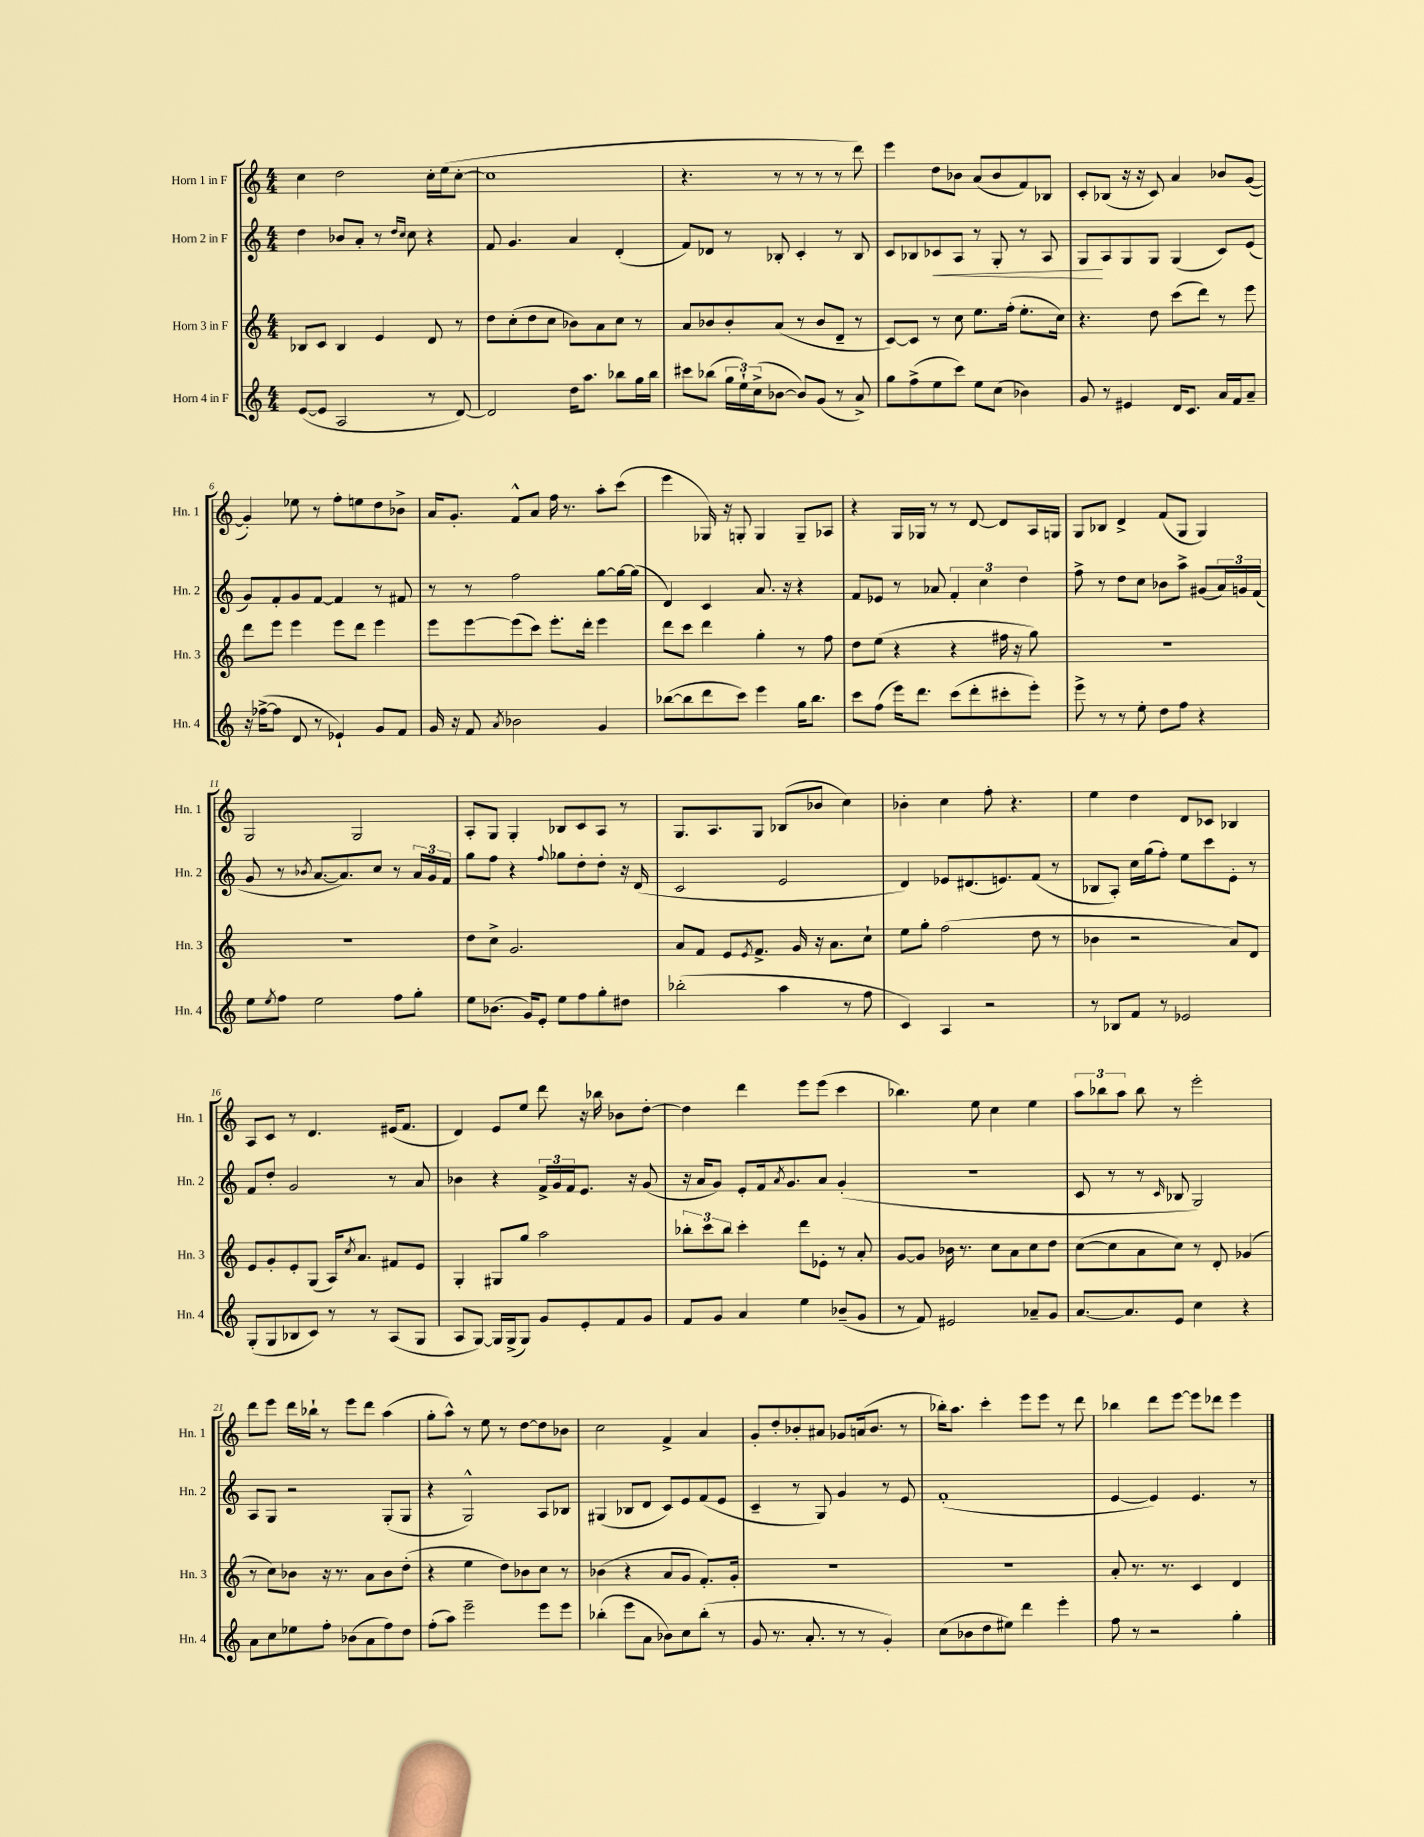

**kern	**kern	**kern	**dynam	**kern
*part4	*part3	*part2	*part2	*part1
*staff4	*staff3	*staff2	*staff2	*staff1
*I"Horn 4 in F	*I"Horn 3 in F	*I"Horn 2 in F	*	*I"Horn 1 in F
*I'Hn. 4	*I'Hn. 3	*I'Hn. 2	*	*I'Hn. 1
*clefG2	*clefG2	*clefG2	*	*clefG2
*k[]	*k[]	*k[]	*	*k[]
*M4/4	*M4/4	*M4/4	*	*M4/4
=1	=1	=1	=1	=1
([8e/L	8B-X/L	4dd\	.	4cc\
8e/J]	8c/J	.	.	.
2A/	4B-/	8b-X/L	.	2dd\
.	.	8a'/J	.	.
.	4e/	8r	.	.
.	.	16qqdd/LL	.	.
.	.	16qqcc/JJ	.	.
.	.	8cc\	.	.
8r	8d/	4r	.	16cc'\LL
.	.	.	.	(16ee\J
[8d/)	8r	.	.	[8cc'\J
=2	=2	=2	=2	=2
2d/]	8dd\L	8f/	.	1cc]
.	(8cc'\	4.g/	.	.
.	8dd\	.	.	.
.	8cc\J	.	.	.
16dd\KL	8b-X\L)	4a/	.	.
8.aa\J	.	.	.	.
.	8a\	.	.	.
8bb-X\L	8cc\J	(4d'/	.	.
16gg\L	8r	.	.	.
16bb-\JJ	.	.	.	.
=3	=3	=3	=3	=3
8ccc#X\L	8a/L	8f/L)	.	4.r
(8bb-X\J	8b-X/	8d-X/J	.	.
24gg\LL	8b-'/	8r	.	.
24ee`\)	.	.	.	.
(24cc^\J	.	.	.	.
[8b-X\J	(8a/J	8B-X'/	.	8r
8b-/L])	8r	4c'/	.	8r
(8g/J	8b-/L	.	.	8r
8r	8d~/J	8r	.	8r
8a^/)	8r	8B-/	.	8ddd\)
=4	=4	=4	=4	=4
8gg\L	[8c/L)	8c/L	.	4eee\
(8ff^\	8c/J]	8B-X/	.	.
!	!	!	!LO:HP:b	!
8ee\	8r	8c-X/	<	8dd\L
8ccc\J)	8cc\	8A/J	.	8b-X\J
8ee\L	8.ee\L	8r	.	(8a/L
(8cc\J	.	8G'/	.	8b-/
.	(16ff'\Jk	.	.	.
4b-X\)	8.ee'\L	8r	.	8f/)
.	.	8A/	.	8B-X/J
.	16cc\Jk)	.	.	.
=5	=5	=5	=5	=5
8g/	4.r	8G/L	.	8c'/L
8r	.	8A/	[	(8B-X/J
4e#X/	.	8G/	.	16r
.	.	.	.	16r
.	8dd\	8G/J	.	8c/)
16d/KL	(8ccc\L	(4G/	.	4a/
8.c/J	.	.	.	.
.	8ddd\J)	.	.	.
16a/LL	8r	8c/L)	.	8b-X/L
16f/J	.	.	.	.
8a~/J	8eee\	(8e/J	.	([8g/J
!!LO:LB:g=z
=6	=6	=6	=6	=6
16r	8ddd\L	8g/L)	.	4g'/])
([16ff-X^\KL	.	.	.	.
8ff-\J]	8eee\J	8f'/	.	.
8d/	4eee\	8g/	.	8ee-X\
8r	.	[8f/J	.	8r
4e-X`/)	8eee\L	4f/]	.	8ff'\L
.	8ddd\J	.	.	8een\
8g/L	4eee\	8r	.	8dd\
8f/J	.	8f#X/	.	8b-X^\J
=7	=7	=7	=7	=7
16g/	8eee\L	8r	.	16a/KL
16r	.	.	.	8.g'/J
8f/	[8eee\	8r	.	.
8qa/	.	.	.	.
2b-X\	(8eee\]	2ff\	.	8f^^/L
.	8ccc\J)	.	.	8a/J
.	8.eee'\L	.	.	16ff\
.	.	.	.	8.r
.	16ddd'\Jk	.	.	.
4g/	4eee\	[8gg\L	.	8aa'\L
.	.	16gg\L_	.	(8ccc\J
.	.	(16gg\JJ]	.	.
=8	=8	=8	=8	=8
([8bb-X\L	8ddd\L	4d/)	.	4eee\
8bb-\]	8ccc\J	.	.	.
8ddd\	4ddd\	4c/	.	16G-X/)
.	.	.	.	16r
8ccc\J)	.	.	.	8Gn'/
4eee\	4gg'\	8.a/	.	4G/
.	.	16r	.	.
16gg\KL	8r	4r	.	8G~/L
8.bb-\J	.	.	.	.
.	8ff\	.	.	8A-X/J
=9	=9	=9	=9	=9
8ccc\L	8dd\L	8f/L	.	4r
(8ff\J	(8ee\J	8e-X/J	.	.
16eee\KL)	4r	8r	.	16G/LL
8.ddd\J	.	.	.	16G-X/JJ
.	.	8a-X/	.	8r
(8ccc\L	4r	6f'/	.	8r
8ddd'\	.	.	.	[8d/
.	.	6cc\	.	.
8ccc#X'\	16ff#X\	.	.	8d/L]
.	16r	.	.	.
.	.	6dd\	.	.
8eee'\J)	8gg\)	.	.	16A/L
.	.	.	.	16Gn/JJ
=10	=10	=10	=10	=10
8eee^\	1r	8ff^\	.	8G/L
8r	.	8r	.	8B-X/J
8r	.	8dd\L	.	4d^/
8ee'\	.	8cc\J	.	.
8dd\L	.	8b-X\L	.	(8f/L
8ff\J	.	8aa^\J	.	8G/J
4r	.	(8g#X/L	.	4G/)
.	.	24a/L)	.	.
.	.	24gn/	.	.
.	.	(24f/JJ	.	.
!!LO:LB:g=z
=11	=11	=11	=11	=11
8ee\L	1r	8g/	.	2G/
8qee/	.	.	.	.
8ff\J	.	8r	.	.
.	.	8qb-X/	.	.
2ee\	.	[8.a/L	.	.
.	.	8.a/])	.	.
.	.	.	.	2G/
.	.	8cc/J	.	.
8ff\L	.	8r	.	.
8gg'\J	.	24a/LL	.	.
.	.	24g/	.	.
.	.	24f/JJ	.	.
=12	=12	=12	=12	=12
8ee\L	8dd\L	8gg\L	.	8A'/L
(8.b-X\J	8cc^\J	8ff\J	.	8G/J
.	2.g/	4r	.	4G'/
16g/KL)	.	.	.	.
8e'/J	.	.	.	.
.	.	8qqff/	.	.
8ee\L	.	8gg-X\L	.	8B-X/L
8ff\	.	8dd'\	.	8c/
8gg'\	.	8dd'\J	.	8A/J
8dd#X\J	.	16r	.	8r
.	.	(16d/	.	.
=13	=13	=13	=13	=13
(2bb-X'\	8a/L	2c/	.	8.G/L
.	8f/J	.	.	.
.	.	.	.	8.A/
.	8e/L	.	.	.
.	8qe/	.	.	.
.	8.f^/J	.	.	8G/J
4aa\	.	2e/	.	(8B-X/L
.	16g/	.	.	.
.	16r	.	.	8b-X/J
.	8.a\L	.	.	.
8r	.	.	.	4cc\)
8ff\	8cc`\J	.	.	.
=14	=14	=14	=14	=14
4c/)	8ee\L	4d/)	.	4b-X'\
.	8gg'\J	.	.	.
4A/	(2ff\	8e-X/L	.	4cc\
.	.	(8.d#X/	.	.
2r	.	.	.	8ff'\
.	.	8.en/)	.	.
.	.	.	.	4.r
.	8dd\	(8f/J	.	.
.	8r	8r	.	.
=15	=15	=15	=15	=15
8r	4b-X\	8B-X/L	.	4ee\
8B-X/L	.	8A'/J)	.	.
8f/J	2r	16cc\LL	.	4dd\
.	.	(16gg\J	.	.
8r	.	8ff'\J)	.	.
2e-X/	.	8ee\L	.	8d/L
.	.	8ccc\	.	8c-X/J
.	8a/L)	8e'\J	.	4B-X/
.	8d/J	8r	.	.
!!LO:LB:g=z
=16	=16	=16	=16	=16
(8G'/L	8e/L	8f/L	.	8A/L
8G/	8g'/	8dd'/J	.	8c/J
8B-X/	8e'/	2g/	.	8r
8c/J)	(8G/J	.	.	4.d/
8r	16A/KL)	.	.	.
.	8qcc/	.	.	.
.	8.a/J	.	.	.
8r	.	.	.	.
(8A/L	8f#X/L	8r	.	(16e#X/KL
.	.	.	.	8.f/J
8G/J	8e/J	8a/	.	.
=17	=17	=17	=17	=17
8A/L	4G'/	4b-X\	.	4d/)
[8G/J)	.	.	.	.
16G/LL]	8G#X/L	4r	.	8e/L
(16G^/J	.	.	.	.
8G/J)	8gg/J	.	.	8ee/J
8g/L	2aa\	24f^/LL	.	8ddd\
.	.	24g/	.	.
.	.	24f/J	.	.
8e'/	.	8.e/J	.	16r
.	.	.	.	16bb-X\
8f/	.	.	.	8b-X\L
.	.	16r	.	.
8g/J	.	(8g/	.	[8dd'\J
=18	=18	=18	=18	=18
8f/L	12bb-X'\L	16r	.	4dd\]
.	.	16a/KL	.	.
.	12ccc\	.	.	.
8g/J	.	8g/J)	.	.
.	12bb-\J	.	.	.
4a/	4ccc'\	8e'/L	.	4ddd\
.	.	16f/k	.	.
.	.	8qa/	.	.
.	.	8.g/	.	.
4ee\	8ddd\L	.	.	8eee\L
.	8e-X'\J	8a/J	.	(8eee\J
(8b-X~/L	8r	(4g'/	.	4ccc\
8g/J	8a'/	.	.	.
=19	=19	=19	=19	=19
8r	[8g/L	1r	.	4.bb-X\)
8f/)	8g/J]	.	.	.
2e#X/	16b-X\	.	.	.
.	8.r	.	.	.
.	.	.	.	8ee\
.	8cc\L	.	.	4cc\
.	8a\	.	.	.
8a-X~/L	8cc\	.	.	4ee\
8g/J	8dd\J	.	.	.
=20	=20	=20	=20	=20
[8.a/L	([8cc\L	8c/	.	12aa\L
.	.	.	.	12bb-X\
.	8cc\]	8r	.	.
.	.	.	.	12aa\J
8.a/]	.	.	.	.
.	8a\	8r	.	8bb-\
.	.	16qqc/	.	.
8e/J	8cc\J)	8B-X/	.	8r
4cc\	8r	2G/)	.	2eee'\
.	8d'/	.	.	.
4r	(4g-X/	.	.	.
!!LO:LB:g=z
=21	=21	=21	=21	=21
8a\L	8r	8A/L	.	8ddd\L
8cc\	8cc\L)	8G/J	.	8eee\J
8ee-X\	8b-X\J	2r	.	16ddd\LL
.	.	.	.	16bb-X`\JJ
8ff'\J	16r	.	.	8r
.	8.r	.	.	.
(8b-X\L	.	.	.	8eee\L
8a\	8a\L	.	.	8ddd\J
8ff\)	8b-\	(8G'/L	.	(4aa\
8dd\J	(8dd'\J	8G/J	.	.
=22	=22	=22	=22	=22
(8ff'\L	4r	4r	.	8gg'\L
8aa\J)	.	.	.	8aa^^\J)
2eee~\	4ee\	2G^^/)	.	8r
.	.	.	.	8ee\
.	8dd\L)	.	.	8r
.	8b-X\	.	.	[8dd\L
8eee\L	8cc\J	8A/L	.	8dd\]
8eee\J	8r	8B-X/J	.	8b-X\J
=23	=23	=23	=23	=23
(4bb-X'\	(4b-X\	(4G#X/	.	2cc\
8eee\L	4r	8B-X/L	.	.
8a\J	.	8d/J	.	.
8b-X\L)	8a/L	8c/L)	.	4f^/
8cc\	8g/J	8e/	.	.
(8bb-'\J	8.f'/L)	(8f/	.	4a/
8r	.	8e/J	.	.
.	16g'/Jk	.	.	.
=24	=24	=24	=24	=24
8g/	1r	4c~/	.	8g'/L
8.r	.	.	.	8dd'/
.	.	8r	.	8b-X'/
8.a'/	.	.	.	.
.	.	8G/)	.	8a#X/J
8r	.	4g/	.	8g-X/L
8r	.	.	.	(16an/k
.	.	.	.	8.b-/J
4g'/)	.	8r	.	.
.	.	8e/	.	8r
=25	=25	=25	=25	=25
(8cc\L	1r	(1f'	.	16bb-X'\KL)
.	.	.	.	8.aa\J
8b-X\	.	.	.	.
8dd\	.	.	.	4ccc'\
8ee#X\J)	.	.	.	.
4ddd\	.	.	.	8eee\L
.	.	.	.	8eee\J
4eee'\	.	.	.	8r
.	.	.	.	8ddd\
=26	=26	=26	=26	=26
8ff\	8a'/	[4e/	.	4bb-X\
8r	8.r	.	.	.
2r	.	4e/])	.	8ddd\L
.	8.r	.	.	.
.	.	.	.	[8eee\J
.	4c/	4.e/	.	8eee\L]
.	.	.	.	8ddd-X\J
4gg'\	4d/	.	.	4eee\
.	.	8r	.	.
==	==	==	==	==
*-	*-	*-	*-	*-
